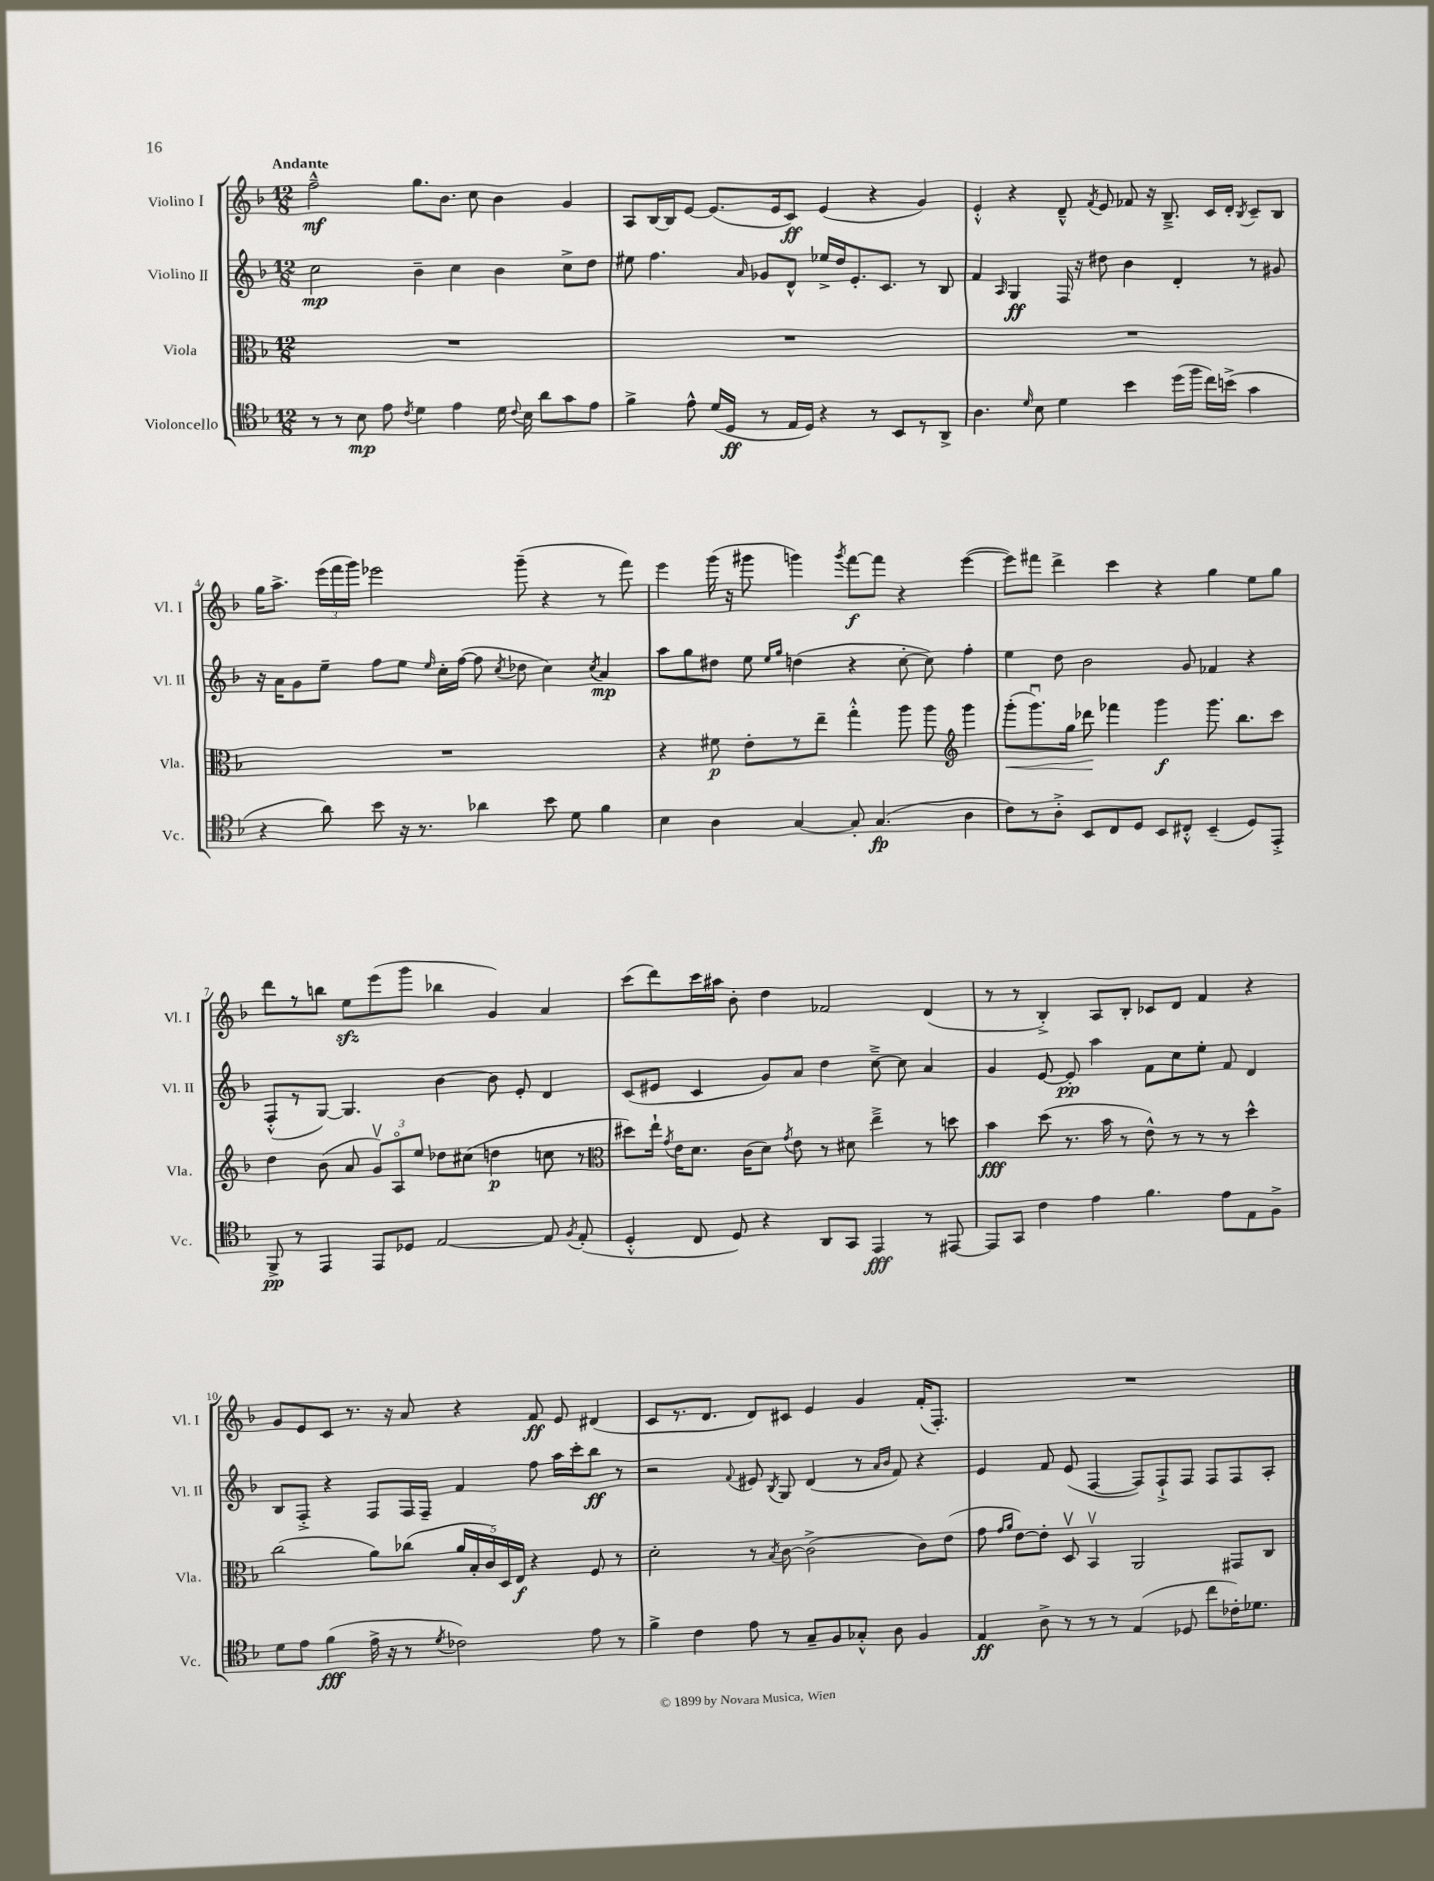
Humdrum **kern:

**kern	**dynam	**kern	**dynam	**kern	**dynam	**kern	**dynam
*part4	*part4	*part3	*part3	*part2	*part2	*part1	*part1
*staff4	*staff4	*staff3	*staff3	*staff2	*staff2	*staff1	*staff1
*I"Violoncello	*	*I"Viola	*	*I"Violino II	*	*I"Violino I	*
*I'Vc.	*	*I'Vla.	*	*I'Vl. II	*	*I'Vl. I	*
*clefC4	*	*clefC3	*	*clefG2	*	*clefG2	*
*k[b-]	*	*k[b-]	*	*k[b-]	*	*k[b-]	*
*M12/8	*	*M12/8	*	*M12/8	*	*M12/8	*
=1	=1	=1	=1	=1	=1	=1	=1
!	!	!	!	!	!	!LO:TX:a:B:t=Andante	!
8r	.	1.r	.	2cc\	mp	2ff~^^\	mf
8r	.	.	.	.	.	.	.
8B-\	mp	.	.	.	.	.	.
8e\	.	.	.	.	.	.	.
8qc/	.	.	.	.	.	.	.
4d\	.	.	.	4b-~\	.	8.gg\L	.
.	.	.	.	.	.	8.b-\J	.
4e\	.	.	.	4cc\	.	.	.
.	.	.	.	.	.	8cc\	.
16d\	.	.	.	4b-\	.	4b-\	.
8qqc/	.	.	.	.	.	.	.
16B-\	.	.	.	.	.	.	.
8a\L	.	.	.	.	.	.	.
8g\	.	.	.	8cc^\L	.	4g/	.
8e\J	.	.	.	8dd\J	.	.	.
=2	=2	=2	=2	=2	=2	=2	=2
4f^\	.	1.r	.	8ee#X\	.	8A/L	.
.	.	.	.	4.ff\	.	[16B-/L	.
.	.	.	.	.	.	16B-/J]	.
8e^^\	.	.	.	.	.	[8e/J	.
(16d/LL	.	.	.	.	.	(8.e/L]	.
16D/JJ	ff	.	.	.	.	.	.
.	.	.	.	16qqa/	.	.	.
8r	.	.	.	8g-X/L	.	.	.
.	.	.	.	.	.	16e/k	.
16E/LL	.	.	.	8d^^/J	.	8c/J)	ff
16D/JJ)	.	.	.	.	.	.	.
4r	.	.	.	16ee-X^/LL	.	(4e/	.
.	.	.	.	16dd/J	.	.	.
.	.	.	.	8.e'/	.	.	.
8r	.	.	.	.	.	4r	.
.	.	.	.	8.c/J	.	.	.
8BB-/L	.	.	.	.	.	.	.
8r	.	.	.	8r	.	4g/)	.
8AA^/J	.	.	.	8B-/	.	.	.
=3	=3	=3	=3	=3	=3	=3	=3
4.A\	.	1.r	.	4f/	.	4e'^^/	.
.	.	.	.	16qqA/	.	.	.
.	.	.	.	4G/	ff	4r	.
16qqd/	.	.	.	.	.	.	.
8B-\	.	.	.	.	.	.	.
4d\	.	.	.	16F/	.	8d~^^/	.
.	.	.	.	16r	.	.	.
.	.	.	.	.	.	8qf/	.
.	.	.	.	8dd#X\	.	8e/	.
4b-\	.	.	.	4b-\	.	8f-X/	.
.	.	.	.	.	.	16r	.
.	.	.	.	.	.	8.B-~^/	.
(16dd\LL	.	.	.	4d'/	.	.	.
16ff\JJ	.	.	.	.	.	.	.
16cc\LL)	.	.	.	.	.	16c/LL	.
(16bn^\JJ	.	.	.	.	.	16d'/JJ	.
.	.	.	.	.	.	8qB-/	.
4g\	.	.	.	8r	.	8c~/L	.
.	.	.	.	8g#X/	.	8B-/J	.
!!LO:LB:g=z
=4	=4	=4	=4	=4	=4	=4	=4
4r	.	1.r	.	16r	.	16gg\KL	.
.	.	.	.	16a\KL	.	8.aa^\J	.
.	.	.	.	8g\	.	.	.
8a\)	.	.	.	8ee~\J	.	(24eee\LL	.
.	.	.	.	.	.	24fff\	.
.	.	.	.	.	.	24ggg\JJ)	.
8b-\	.	.	.	8ff\L	.	2eee-X\	.
16r	.	.	.	8ee\J	.	.	.
8.r	.	.	.	.	.	.	.
.	.	.	.	16qqee/	.	.	.
.	.	.	.	16cc'\LL	.	.	.
.	.	.	.	([16ff\JJ	.	.	.
4a-X\	.	.	.	8ff\]	.	.	.
.	.	.	.	8qcc/	.	.	.
.	.	.	.	8dd-X\	.	(8ggg~\	.
8b-\	.	.	.	4cc\)	.	4r	.
8d\	.	.	.	.	.	.	.
.	.	.	.	8qcc/	.	.	.
4f\	.	.	.	4a/	mp	8r	.
.	.	.	.	.	.	8fff\)	.
=5	=5	=5	=5	=5	=5	=5	=5
4B-\	.	4r	.	8aa\L	.	4eee\	.
.	.	.	.	8gg\	.	.	.
4A\	.	8f#X\	p	8dd#X\J	.	(16ggg\	.
.	.	.	.	.	.	16r	.
.	.	8e'\L	.	8ee\	.	8ggg#X\	.
.	.	.	.	16qqee/LL	.	.	.
.	.	.	.	16qqgg/JJ	.	.	.
[4G/	.	8r	.	(4ddn\	.	4gggn\)	.
.	.	8ee~\J	.	.	.	.	.
.	.	.	.	.	.	8qggg/	.
8G'/]	.	4gg'^^\	.	4r	.	[8fff\L	f
(4.G/	fp	.	.	.	.	8fff\J]	.
.	.	8aa\	.	[8cc'\	.	4r	.
.	.	8aa\	.	8cc\])	.	.	.
*	*	*clefG2	*	*	*	*	*
4A\	.	4ggg\	.	4ff'\	.	([4eee\	.
=6	=6	=6	=6	=6	=6	=6	=6
!	!	!	!LO:HP:b	!	!	!	!
8c\L)	.	(8ggg'\L	<	4ee\	.	8eee\L])	.
8r	.	8.gggu\)	.	.	.	8fff#X\J	.
8A'^\J	.	.	.	8dd\	.	4ddd^\	.
.	.	16gg\Jk	.	.	.	.	.
8BB-/L	.	8ddd-X\	.	2b-\	.	.	.
8C/	.	4fff-X\	[	.	.	4ccc\	.
8D/J	.	.	.	.	.	.	.
8BB-/L	.	4ggg\	f	.	.	4r	.
8C#X'^^/J	.	.	.	8g/	.	.	.
(4BB-~/	.	8.ggg\	.	4f-X/	.	4gg\	.
.	.	8.bb-\L	.	.	.	.	.
8D/L)	.	.	.	4r	.	8ee\L	.
8EE'^/J	.	8ccc\J	.	.	.	8gg\J	.
!!LO:LB:g=z
=7	=7	=7	=7	=7	=7	=7	=7
8FF^/	pp	4dd\	.	(8F'^^/L	.	8ddd\L	.
8r	.	.	.	8r	.	8r	.
4EE/	.	(8b-\	.	[8G/J)	.	8bbn\J	.
.	.	8a/	.	4.G/]	.	8eezz\L	.
8EE/L	.	12gv/L)	.	.	.	(8eee\	.
.	.	12A/	.	.	.	.	.
8D-X/J	.	.	.	.	.	8ggg\J	.
.	.	12ee/J	.	.	.	.	.
[2E/	.	8dd-X\L	.	[4b-\	.	4bb-X\	.
.	.	(8cc#X\J	.	.	.	.	.
.	.	4ddn\	p	8b-\]	.	4g/)	.
.	.	.	.	8e'/	.	.	.
8E/]	.	8ccn\	.	4d/	.	4a/	.
8qF/	.	.	.	.	.	.	.
(8E'/	.	8r	.	.	.	.	.
=8	=8	=8	=8	=8	=8	=8	=8
*	*	*clefC3	*	*	*	*	*
4D'^^/	.	8dd#X\L)	.	(8c/L	.	(8ccc\L	.
.	.	16ee`\Jk	.	8e#X/J	.	8ddd\)	.
.	.	8qg/	.	.	.	.	.
.	.	16e\KL	.	.	.	.	.
8C/	.	8.d\J	.	4c/	.	16ccc\L	.
.	.	.	.	.	.	16aa#X\JJ	.
8D/)	.	.	.	.	.	8b-'\	.
.	.	(16c\KL	.	.	.	.	.
4r	.	8d\J)	.	8g/L)	.	4dd\	.
.	.	8qg/	.	.	.	.	.
.	.	8e\	.	8a/J	.	.	.
8AA/L	.	8r	.	4dd\	.	2f-X/	.
8GG/J	.	8d#X\	.	.	.	.	.
4EE/	fff	4ee~^\	.	[8cc~^\	.	.	.
.	.	.	.	8cc\]	.	.	.
8r	.	8r	.	4a/	.	(4d/	.
[8EE#X/	.	8ddn\	.	.	.	.	.
=9	=9	=9	=9	=9	=9	=9	=9
8EE#/L]	.	4b-\	fff	4g/	.	8r	.
8GG/J	.	.	.	.	.	8r	.
4c\	.	(8dd\	.	[8e/	.	4B-'^/)	.
.	.	8.r	.	8e'/]	pp	.	.
4e\	.	.	.	4aa\	.	8A/L	.
.	.	16b-\	.	.	.	.	.
.	.	8r	.	.	.	8B-'/J	.
4.f\	.	8e^^\)	.	8f\L	.	8c-X/L	.
.	.	8r	.	8cc\	.	8d/J	.
.	.	8r	.	8ee'\J	.	4f/	.
8e\L	.	8r	.	8f/	.	.	.
8E\	.	4dd^^\	.	4d/	.	4r	.
8F^\J	.	.	.	.	.	.	.
!!LO:LB:g=z
=10	=10	=10	=10	=10	=10	=10	=10
8d\L	.	(2cc\	.	8B-/L	.	8g/L	.
8e\J	.	.	.	8F'^/J	.	8e/	.
(4f\	fff	.	.	4r	.	8c/J	.
.	.	.	.	.	.	8.r	.
16e^\	.	8a\L)	.	8F/L	.	.	.
16r	.	.	.	.	.	16r	.
8r	.	(8cc-X\J	.	16F/L	.	8a/	.
.	.	.	.	16F~/JJ	.	.	.
8qd/	.	.	.	.	.	.	.
2c-X\)	.	20a/LL	.	4f/	.	4r	.
.	.	20B-'/	.	.	.	.	.
.	.	20c/)	.	.	.	.	.
.	.	20D/	.	.	.	.	.
.	.	20E/JJ	f	.	.	.	.
.	.	4r	.	8ff\	.	8f/	ff
.	.	.	.	16aa\LL	.	8e/	.
.	.	.	.	16ccc'\J	.	.	.
8e\	.	8F/	.	8bb-\J	ff	(4d#X/	.
8r	.	8r	.	8r	.	.	.
=11	=11	=11	=11	=11	=11	=11	=11
4f^\	.	2d'\	.	2r	.	8c/L	.
.	.	.	.	.	.	8.r	.
4c\	.	.	.	.	.	.	.
.	.	.	.	.	.	8.d/J	.
.	.	.	.	8qqf/	.	.	.
8e\	.	8r	.	8e#X/	.	8d/L)	.
.	.	8qB-/	.	8qB-/	.	.	.
8r	.	[8c\	.	8G/	.	8c#X/J	.
8G~/L	.	(2c^\]	.	(4d/	.	4e/	.
8F/	.	.	.	.	.	.	.
8G-X'^^/J	.	.	.	8r	.	4g/	.
.	.	.	.	16qqa/LL	.	.	.
.	.	.	.	16qqb-/JJ	.	.	.
8A\	.	.	.	8f/)	.	.	.
4F/	.	8c\L)	.	4r	.	(16f'/KL	.
.	.	.	.	.	.	8.F'/J)	.
.	.	(8e\J	.	.	.	.	.
=12	=12	=12	=12	=12	=12	=12	=12
4E/	ff	8g\	.	4e/	.	1.r	.
.	.	16qqg/LL	.	.	.	.	.
.	.	16qqa/JJ	.	.	.	.	.
.	.	[8e\L)	.	.	.	.	.
8A^\	.	8e'\J]	.	8f/	.	.	.
8r	.	8Dv/	.	(8e/	.	.	.
8r	.	4BB-v/	.	[4F/	.	.	.
8r	.	.	.	.	.	.	.
(4E/	.	2AA/	.	8F/L])	.	.	.
.	.	.	.	8F`^/	.	.	.
8D-X/	.	.	.	8F/J	.	.	.
8cc\L	.	.	.	8F/L	.	.	.
16c-X'\K)	.	8GG#X/L	.	8F/	.	.	.
8.d-X\J	.	.	.	.	.	.	.
.	.	8C/J	.	8A'/J	.	.	.
==	==	==	==	==	==	==	==
*-	*-	*-	*-	*-	*-	*-	*-
